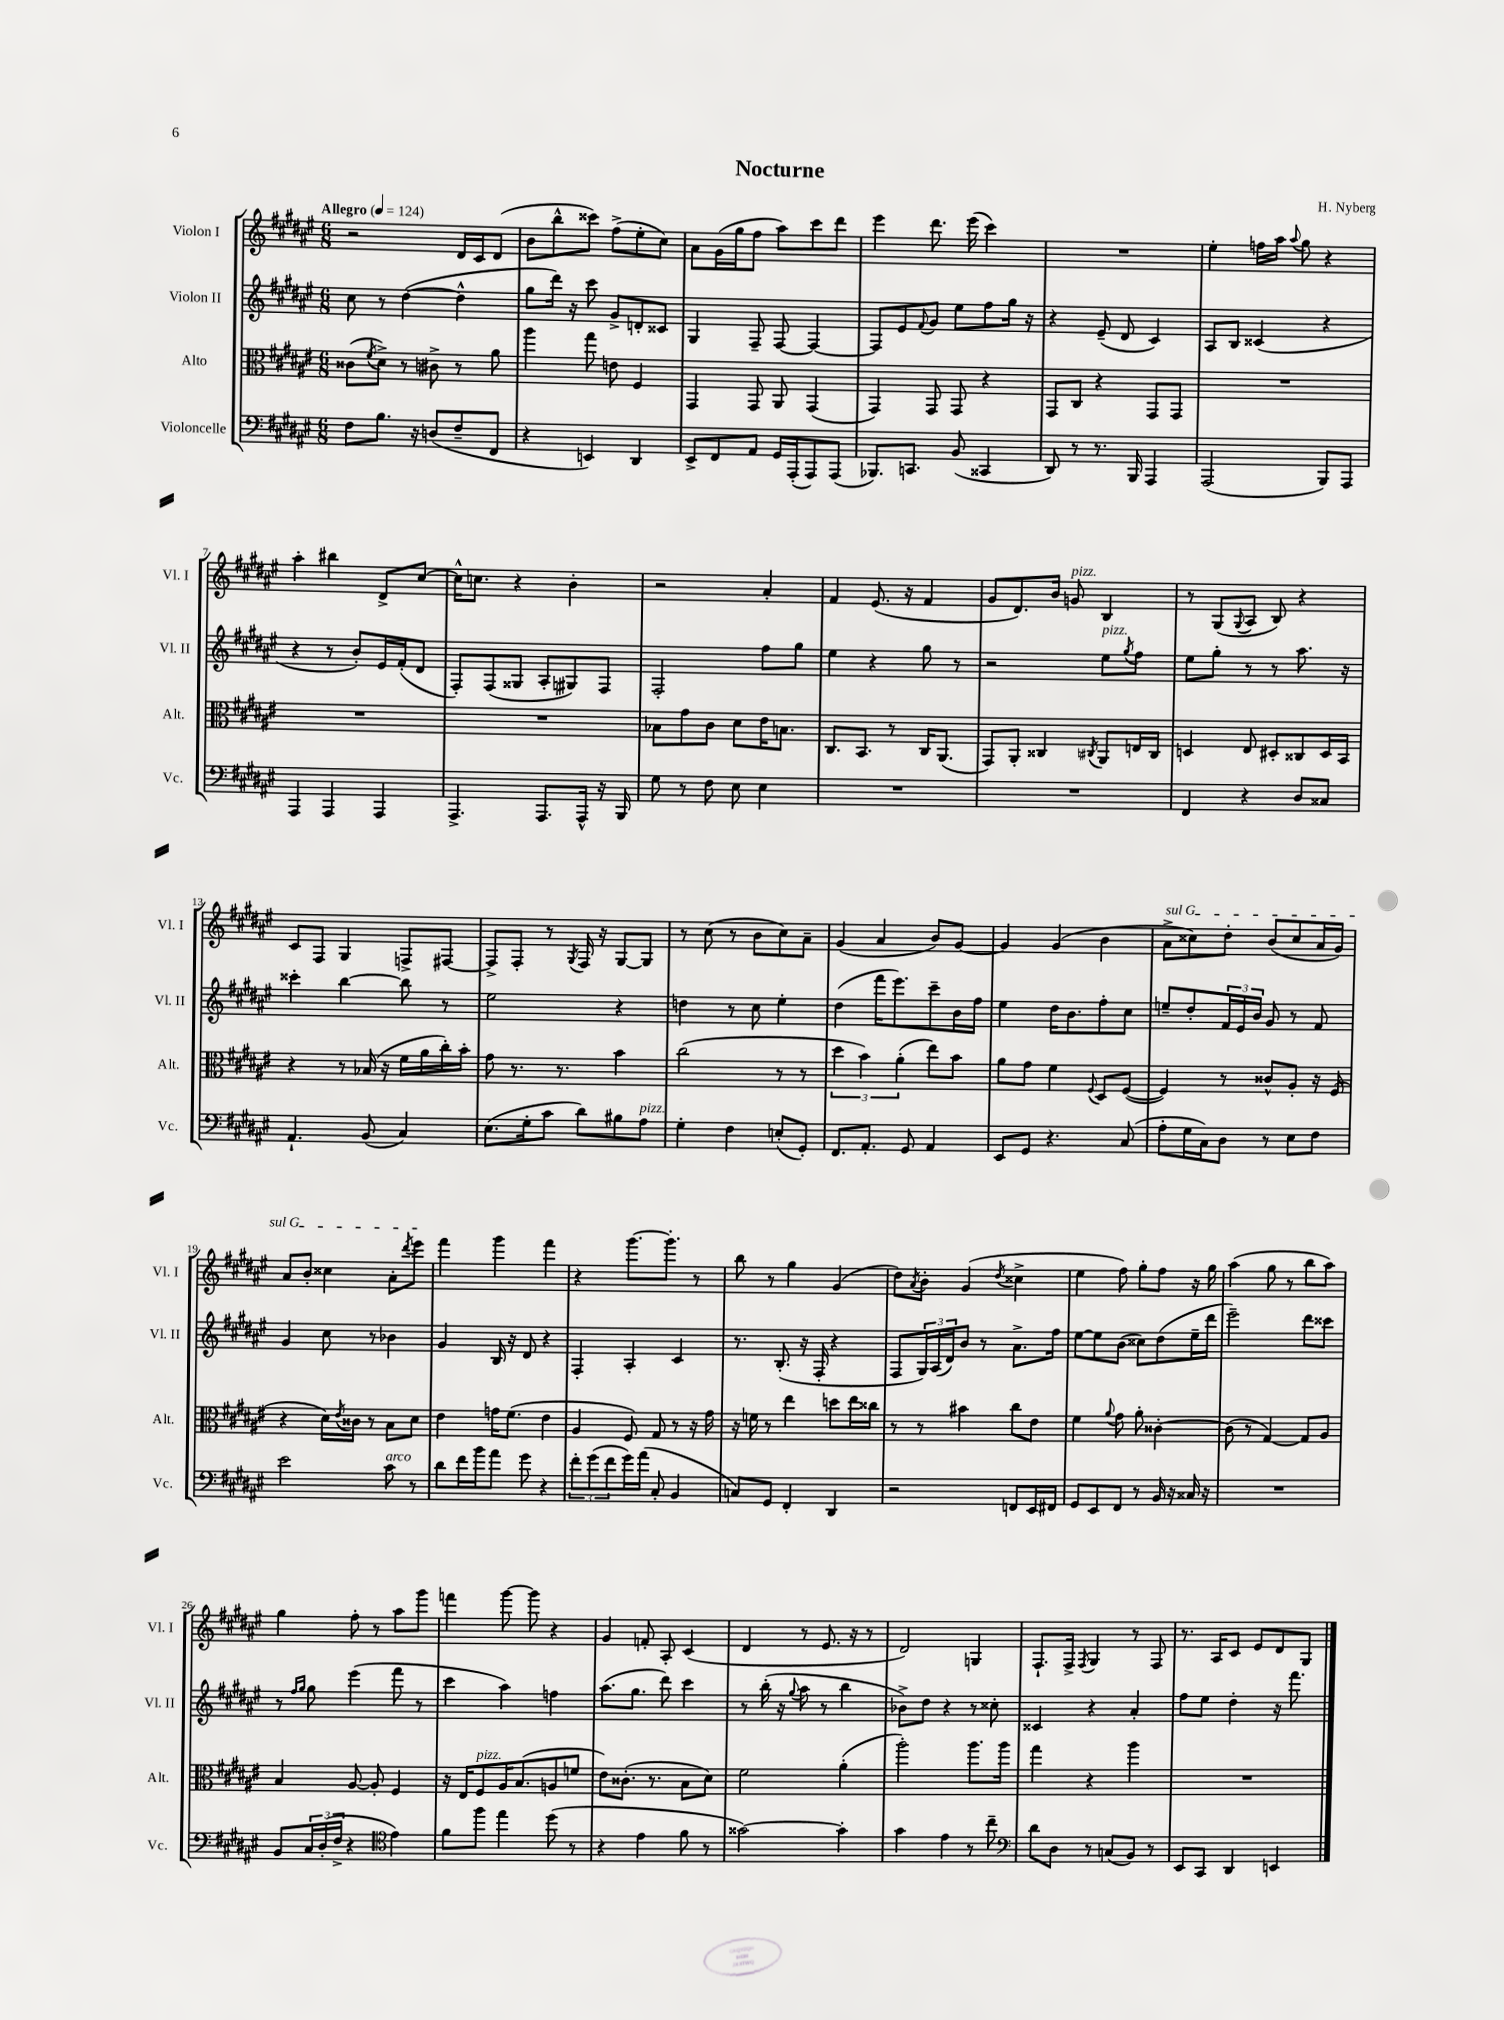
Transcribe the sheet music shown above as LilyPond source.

\header { title = "Nocturne" composer = "H. Nyberg" }
<<
\new StaffGroup <<
\new Staff = "s0" \with { instrumentName = "Violon I" shortInstrumentName = "Vl. I" } {
    \clef treble \key fis \major \numericTimeSignature \time 6/8 \tempo "Allegro" 4 = 124
    r2 dis'16 cis'16 dis'8( |
    b'8 b''8-^ cisis'''8) fis''8->( eis''8-. cis''8) |
    ais'8 gis'16( gis''16 fis''8 ais''8) cis'''8 dis'''8 |
    eis'''4 dis'''8. eis'''16( cis'''4) |
    R2. |
    eis''4-. f''16 ais''16 \appoggiatura { ais''8 } gis''8 r4 |
    ais''4-. bis''4 dis'8-> cis''8~ |
    cis''16-^ c''8. r4 b'4-. |
    r2 ais'4-. |
    fis'4 eis'8.( r16 fis'4 |
    gis'8 dis'8.) b'16 g'8^\markup { \italic "pizz." } b4 |
    r8 gis8( \appoggiatura { gis8 } ais8 b8) r4 |
    cis'8 fis8 gis4 f8-> fis8~ |
    fis8-> fis8-. r8 \acciaccatura { gis8 } fis16 r16 gis8~ gis8 |
    r8 cis''8( r8 b'8 cis''8) ais'8-- |
    gis'4( ais'4 b'8) gis'8~ |
    gis'4 gis'4( b'4 |
    \once \override TextSpanner.bound-details.left.text = \markup { \italic "sul G" } ais'8->\startTextSpan cisis''8) dis''8-. b'8( cisis''8 ais'16 gis'16) |
    ais'8 b'8-. cisis''4 ais'8-. \acciaccatura { dis'''8 } eis'''8\stopTextSpan |
    fis'''4 gis'''4 fis'''4 |
    r4 gis'''8.~ gis'''8.-. r8 |
    b''8 r8 gis''4 gis'4( |
    dis''8) \acciaccatura { ais'8 } b'8-. gis'4( \acciaccatura { dis''8 } cisis''4-> |
    eis''4 fis''8) gis''8-. fis''8 r16 gis''16 |
    ais''4( gis''8 r8 b''8 ais''8) |
    gis''4 fis''8-. r8 ais''8 gis'''8 |
    f'''4 gis'''8~ gis'''8 r4 |
    gis'4 f'8-. ais8-. cis'4( |
    dis'4 r8 eis'8. r16 r8 |
    dis'2) g4 |
    fis8.-! fis16-> \acciaccatura { fis8 } gis4 r8 fis8 |
    r8. ais16 cis'8 eis'8 dis'8 gis8 \bar "|." |
}
\new Staff = "s1" \with { instrumentName = "Violon II" shortInstrumentName = "Vl. II" } {
    \clef treble \key fis \major \numericTimeSignature \time 6/8
    cis''8 r8 dis''4~( dis''4-^ |
    gis''8 dis'''16) r16 cis'''8 gis'8-> d'8-. cisis'8 |
    gis4 fis8-- fis8~ fis4~ |
    fis8 eis'8 \appoggiatura { fis'8 } gis'8 eis''8 fis''8 gis''16 r16 |
    r4 eis'8--( dis'8 cis'4) |
    ais8 b8 cisis'4( r4 |
    r4 r8 b'8-.) eis'16 fis'16-.( dis'8 |
    fis8-.) fis8( gisis8 ais8-. gis8) fis8 |
    fis2-. fis''8 gis''8 |
    eis''4 r4 gis''8 r8 |
    r2 eis''8^\markup { \italic "pizz." } \acciaccatura { gis''8 } fis''8 |
    eis''8 gis''8-. r8 r8 ais''8. r16 |
    cisis'''4-. b''4~ b''8 r8 |
    eis''2 r4 |
    d''4 r8 cis''8 eis''4-. |
    dis''4( fis'''16 eis'''8.) cis'''8-- b'16 fis''16 |
    eis''4 dis''16 b'8. fis''8-. cis''8 |
    e''8-- dis''8-. \tuplet 3/2 { fis'16 eis'16 b'16 } gis'8 r8 fis'8 |
    gis'4 cis''8 r8 bes'4 |
    gis'4 b16 r16 dis'8 r4 |
    fis4-. ais4-. cis'4 |
    r8. b8.-.( r16 fis16-. r4 |
    fis8 \tuplet 3/2 { gis16) ais16( dis'16) } b'8 r8 ais'8.-> fis''16 |
    eis''8~ eis''8 b'8( cisis''8) dis''8( eis''16-- dis'''16 |
    eis'''2--) dis'''8 cisis'''8 |
    r8 \grace { fis''16 gis''16 } gis''8 eis'''4( fis'''8 r8 |
    cis'''4 ais''4) f''4 |
    ais''8.( gis''8. dis'''8) cis'''4 |
    r8 b''16-.( r16 \appoggiatura { gis''8 } ais''8 r8 b''4 |
    bes'8->) dis''8 r4 r8 cisis''8-. |
    cisis'4 r4 ais'4-. |
    fis''8 eis''8 dis''4-. r16 fis'''8. \bar "|." |
}
\new Staff = "s2" \with { instrumentName = "Alto" shortInstrumentName = "Alt." } {
    \clef alto \key fis \major \numericTimeSignature \time 6/8
    cisis'8( \acciaccatura { fis'8 } dis'8->) r8 cis'8-> r8 ais'8 |
    ais''4 gis''8 e'8 fis4 |
    gis,4 gis,8 ais,8 gis,4( |
    gis,4) gis,8 gis,8 r4 |
    gis,8 cis8 r4 gis,8 gis,8 |
    R2. |
    R2. |
    R2. |
    bes8 gis'8 cis'8 dis'8 eis'16 b8. |
    cis8. b,8. r8 cis16 ais,8.( |
    gis,8) ais,8-. cisis4 \acciaccatura { cis8 } ais,8 e16 cis16 |
    d4 eis8 dis8-. cisis8 dis16 b,16 |
    r4 r8 bes16( r16 fis'16 ais'16 cis''16-.) b'16-. |
    gis'8 r8. r8. b'4 |
    cis''2( r8 r8 |
    \tuplet 3/2 { dis''4 b'4) ais'4-.( } eis''8) b'8 |
    ais'8 gis'8 fis'4 \appoggiatura { fis8 } dis8 fis8~( |
    fis4) r8 cisis'8-^ ais8-. r16 fis16( |
    r4 dis'16) \acciaccatura { eis'8 } cisis'16 r8 b8 dis'8 |
    eis'4 g'16 fis'8.( eis'4 |
    ais4 fis8) gis8 r8 r16 gis'16 |
    r16 f'16 r8 eis''4 d''8 eis''16 cisis''16 |
    r8 r8 bis'4 cis''8 eis'8 |
    fis'4 \appoggiatura { ais'8 } gis'8 ais'8-. cisis'4~-. |
    cisis'8( r8 gis4~) gis8 ais8 |
    b4 ais8~ ais8-. fis4 |
    r16 eis16 fis8^\markup { \italic "pizz." } ais16 b8.( a8 f'8 |
    eis'8) cisis'8.-.( r8. b8 dis'8) |
    fis'2 ais'4-.( |
    ais''2-.) ais''8. ais''16 |
    gis''4 r4 ais''4 |
    R2. \bar "|." |
}
\new Staff = "s3" \with { instrumentName = "Violoncelle" shortInstrumentName = "Vc." } {
    \clef bass \key fis \major \numericTimeSignature \time 6/8
    fis8 b8. r16 d8( fis8-- fis,8 |
    r4 e,4) dis,4 |
    eis,8-> fis,8 ais,8 gis,16 ais,,16-.( ais,,8) ais,,8( |
    bes,,8.) c,8. b,8( cisis,4 |
    dis,8) r8 r8. b,,16 ais,,4 |
    ais,,2( b,,8) ais,,8 |
    ais,,4 ais,,4 ais,,4 |
    ais,,4.-> ais,,8. ais,,16-^ r16 b,,16 |
    gis8 r8 fis8 eis8 eis4 |
    R2. |
    R2. |
    fis,4 r4 dis8 cisis8 |
    ais,4.-! b,8( cis4) |
    eis8.( gis16-. cis'8 dis'8) bis8 ais8^\markup { \italic "pizz." } |
    gis4-. fis4 e8-.( gis,8-.) |
    fis,8. ais,8.-. gis,8 ais,4 |
    eis,8 gis,8 r4. cis8( |
    ais8-. gis16 cis16) dis8 r8 eis8 fis8 |
    eis'2 cis'8^\markup { \italic "arco" } r8 |
    dis'8 fis'16 b'16 ais'8 gis'8 r4 |
    \tuplet 3/2 { fis'8-. gis'8( fis'8 } gis'16) ais'16( cis8-. b,4 |
    c8) gis,8 fis,4-. dis,4 |
    r2 f,8 eis,16 fis,16 |
    gis,8 eis,8 fis,8 r8 b,16 r16 cisis16 r16 |
    R2. |
    b,8 \tuplet 3/2 { cis16 dis16-.( fis16-> } r4 \clef tenor eis'4) |
    fis'8 fis''8 eis''4 dis''8( r8 |
    r4 eis'4 fis'8 r8 |
    gisis'2~) gisis'4-. |
    gis'4 eis'4 r8 cis''8-- |
    \clef bass dis'8 dis8 r8 c8( b,8) r8 |
    eis,8 cis,8 dis,4 e,4 \bar "|." |
}
>>
>>
